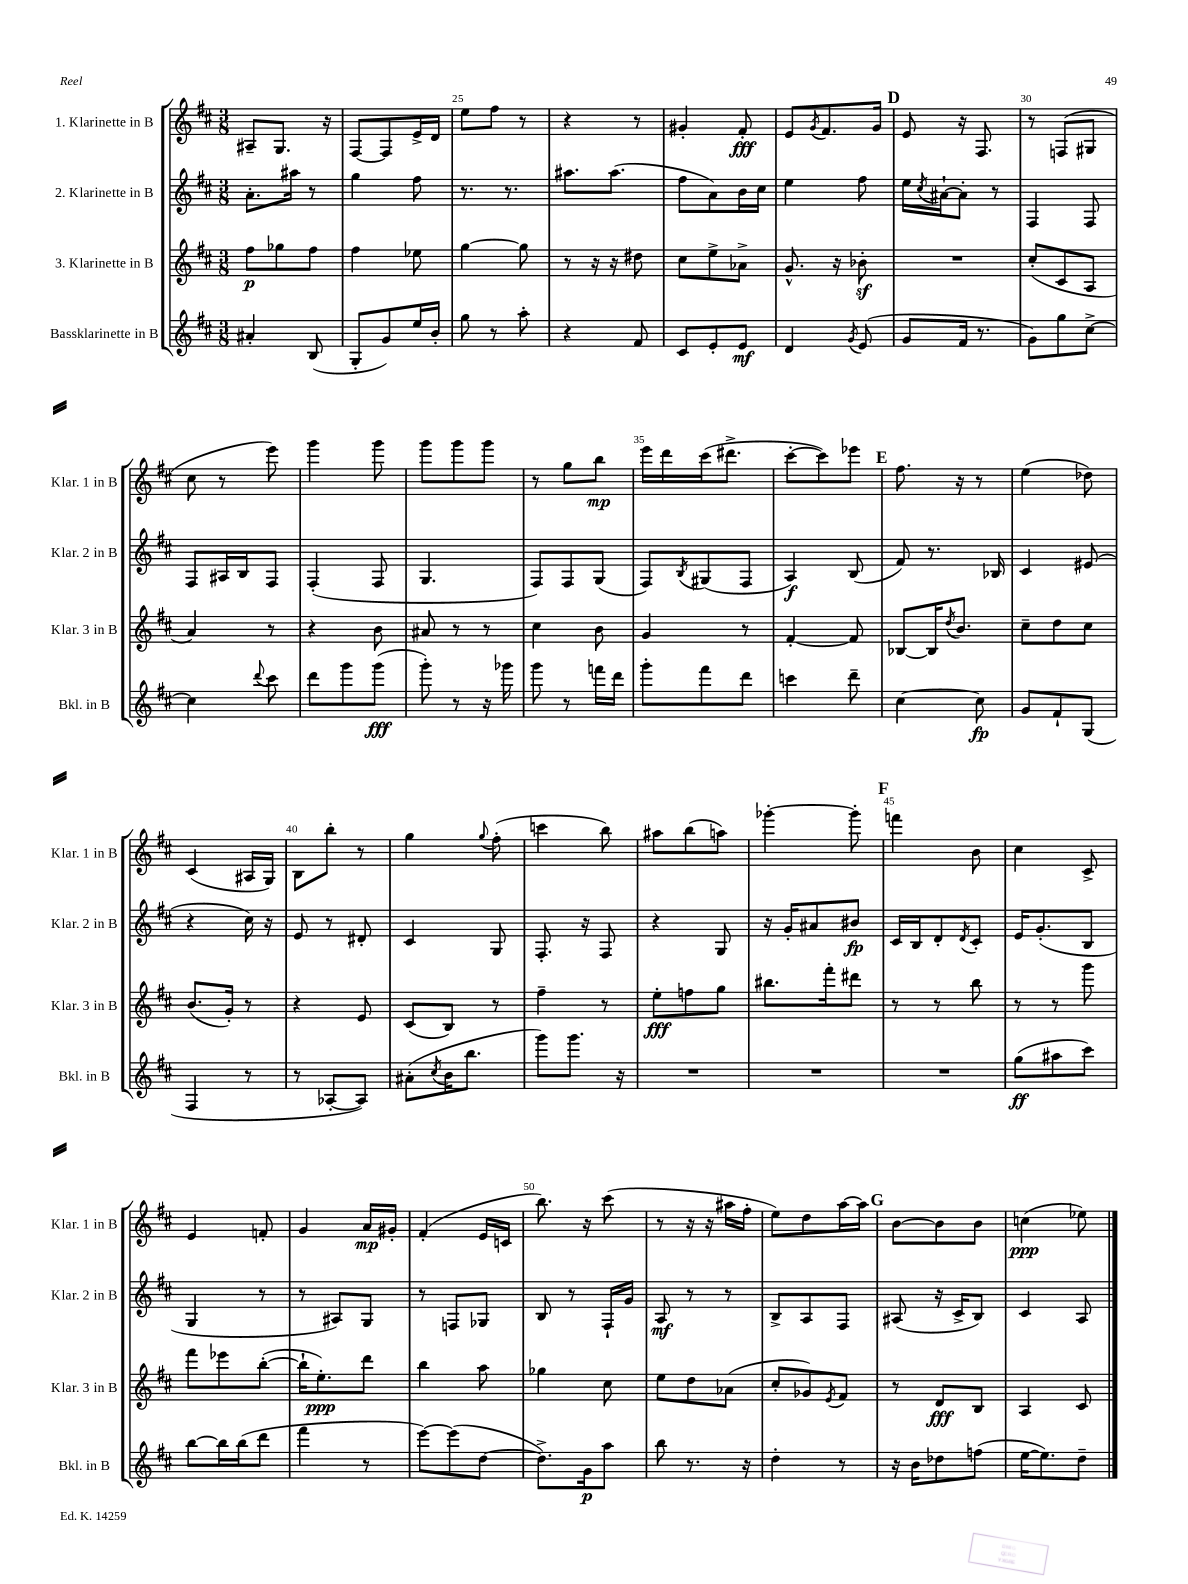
<<
\new StaffGroup <<
\new Staff = "s0" \with { instrumentName = "1. Klarinette in B" shortInstrumentName = "Klar. 1 in B" } {
    \clef treble \key d \major \numericTimeSignature \time 3/8
    ais8-- g8. r16 |
    fis8~ fis8 e'16-> d'16 |
    e''8 fis''8 r8 |
    r4 r8 |
    gis'4-. fis'8-.\fff |
    e'8 \acciaccatura { g'8 } fis'8. g'16 |
    \mark \markup { \bold "D" } e'8 r16 fis8. |
    r8 f8( gis8 |
    cis''8 r8 e'''8) |
    g'''4 g'''8 |
    g'''8 g'''8 g'''8 |
    r8 g''8 b''8\mp |
    e'''16 d'''16 cis'''16( dis'''8.-> |
    cis'''8~-. cis'''8) ees'''8 |
    \mark \markup { \bold "E" } fis''8. r16 r8 |
    e''4( des''8) |
    cis'4( ais16 g16) |
    b8 b''8-. r8 |
    g''4 \appoggiatura { g''8 } fis''8-.( |
    c'''4 b''8) |
    ais''8 b''8( a''8) |
    ges'''4~-. ges'''8-. |
    \mark \markup { \bold "F" } f'''4 b'8 |
    cis''4 cis'8-> |
    e'4 f'8-. |
    g'4 a'16\mp gis'16-. |
    fis'4-.( e'16 c'16 |
    b''8.) r16 cis'''8( |
    r8 r16 r16 ais''16 fis''16-. |
    e''8) d''8 a''16~ a''16 |
    \mark \markup { \bold "G" } b'8~ b'8 b'8 |
    c''4\ppp( ees''8) \bar "|." |
}
\new Staff = "s1" \with { instrumentName = "2. Klarinette in B" shortInstrumentName = "Klar. 2 in B" } {
    \clef treble \key d \major \numericTimeSignature \time 3/8
    a'8.-. ais''16 r8 |
    g''4 fis''8 |
    r8. r8. |
    ais''8. ais''8.( |
    fis''8 a'8) b'16 cis''16 |
    e''4 fis''8 |
    \mark \markup { \bold "D" } e''16 \acciaccatura { cis''8 } ais'16~-! ais'8-. r8 |
    fis4 fis8 |
    fis8 ais16 b16 fis8 |
    fis4-.( fis8 |
    g4. |
    fis8) fis8 g8( |
    fis8) \acciaccatura { b8 } gis8( fis8 |
    a4\f) b8( |
    \mark \markup { \bold "E" } fis'8) r8. bes16 |
    cis'4 eis'8( |
    r4 cis''16) r16 |
    e'8 r8 dis'8-. |
    cis'4 g8 |
    fis8.-. r16 fis8 |
    r4 g8 |
    r16 g'16-. ais'8 bis'8\fp |
    \mark \markup { \bold "F" } cis'16 b16 d'8-. \acciaccatura { d'8 } cis'8-. |
    e'16 g'8.-.( b8 |
    g4 r8 |
    r8 ais8) g8 |
    r8 f8 ges8 |
    b8 r8 fis16-! g'16 |
    a8\mf r8 r8 |
    b8-> a8 fis8 |
    \mark \markup { \bold "G" } ais8( r16 cis'16-> b8) |
    cis'4 a8 \bar "|." |
}
\new Staff = "s2" \with { instrumentName = "3. Klarinette in B" shortInstrumentName = "Klar. 3 in B" } {
    \clef treble \key d \major \numericTimeSignature \time 3/8
    fis''8\p ges''8 fis''8 |
    fis''4 ees''8 |
    g''4~ g''8 |
    r8 r16 r16 dis''8 |
    cis''8 e''8-> aes'8-> |
    g'8.-^ r16 bes'8-.\sf |
    \mark \markup { \bold "D" } R4. |
    cis''8-.( cis'8 a8 |
    a'4) r8 |
    r4 b'8 |
    ais'8 r8 r8 |
    cis''4 b'8 |
    g'4 r8 |
    fis'4~-. fis'8 |
    \mark \markup { \bold "E" } bes8~ bes16 \acciaccatura { d''8 } b'8. |
    cis''8-- d''8 cis''8 |
    b'8.( g'16-.) r8 |
    r4 e'8 |
    cis'8( b8) r8 |
    fis''4-- r8 |
    e''8-.\fff f''8 g''8 |
    bis''8. fis'''16-. dis'''8 |
    \mark \markup { \bold "F" } r8 r8 b''8 |
    r8 r8 g'''8 |
    fis'''8 ees'''8 b''8~-.( |
    b''16-! e''8.-.\ppp) d'''8 |
    b''4 a''8 |
    ges''4 cis''8 |
    e''8 d''8 aes'8( |
    cis''8-. ges'8) \acciaccatura { e'8 } fis'8 |
    \mark \markup { \bold "G" } r8 d'8\fff b8 |
    a4 cis'8 \bar "|." |
}
\new Staff = "s3" \with { instrumentName = "Bassklarinette in B" shortInstrumentName = "Bkl. in B" } {
    \clef treble \key d \major \numericTimeSignature \time 3/8
    ais'4-. b8( |
    g8-. g'8) e''16 b'16-. |
    g''8 r8 a''8-. |
    r4 fis'8 |
    cis'8 e'8-. e'8\mf |
    d'4 \acciaccatura { g'8 } e'8( |
    \mark \markup { \bold "D" } g'8 fis'16 r8. |
    g'8) g''8 cis''8~-> |
    cis''4 \appoggiatura { d'''8 } cis'''8 |
    d'''8 g'''8 g'''8\fff( |
    g'''8-.) r8 r16 ges'''16 |
    g'''8 r8 f'''16 d'''16 |
    g'''8-. fis'''8 d'''8 |
    c'''4 d'''8-- |
    \mark \markup { \bold "E" } cis''4~ cis''8\fp |
    g'8 fis'8-! g8( |
    fis4 r8 |
    r8 aes8~-. aes8) |
    ais'8-.( \acciaccatura { cis''8 } b'16 b''8. |
    g'''8) g'''8. r16 |
    R4. |
    R4. |
    \mark \markup { \bold "F" } R4. |
    g''8\ff( ais''8 cis'''8) |
    b''8~ b''16 b''16( d'''8 |
    fis'''4 r8 |
    e'''8~) e'''8( d''8~ |
    d''8.->) g'16\p a''8 |
    b''8 r8. r16 |
    d''4-. r8 |
    \mark \markup { \bold "G" } r16 b'16 des''8 f''8( |
    e''16~ e''8.) d''8-- \bar "|." |
}
>>
>>
\layout { \context { \Score currentBarNumber = #23 \override BarNumber.break-visibility = ##(#f #t #t) barNumberVisibility = #(every-nth-bar-number-visible 5) } }
